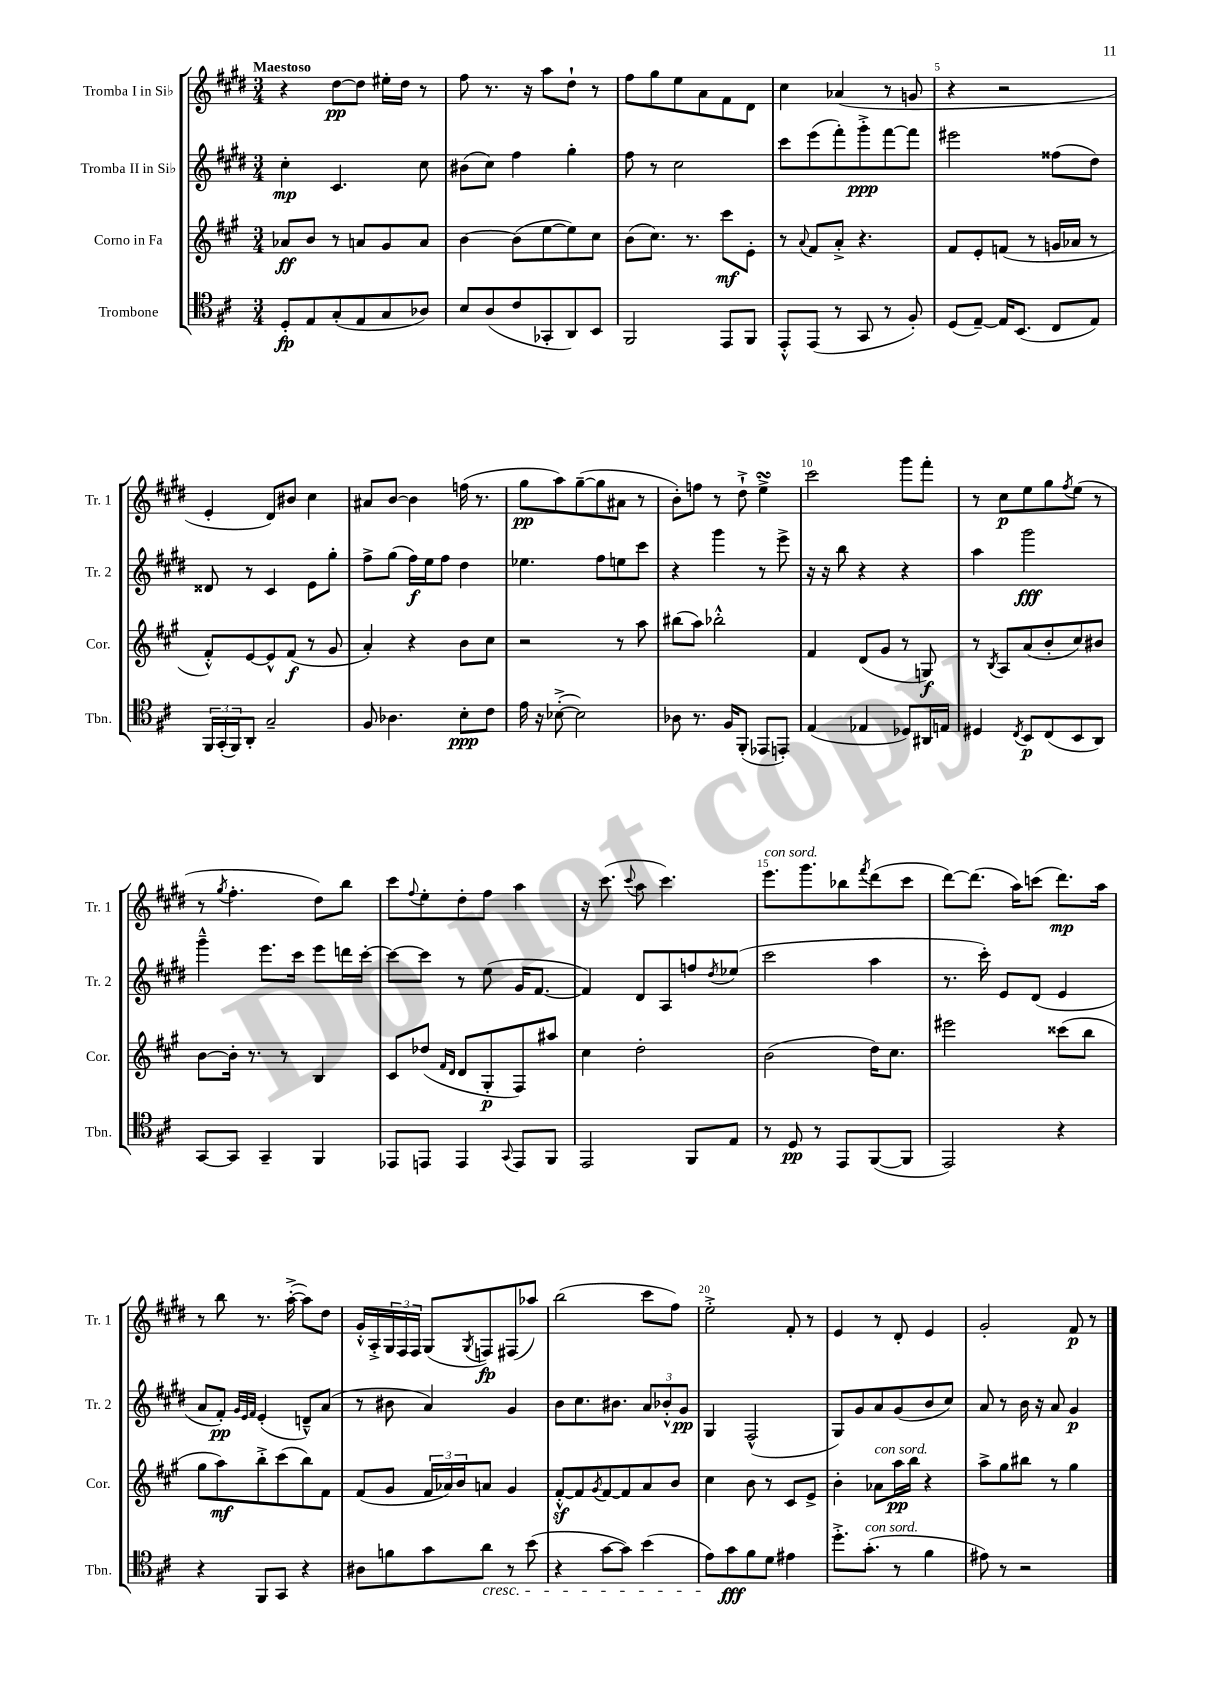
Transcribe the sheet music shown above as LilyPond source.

<<
\new StaffGroup <<
\new Staff = "s0" \with { instrumentName = "Tromba I in Sib" shortInstrumentName = "Tr. 1" } {
    \clef treble \key e \major \numericTimeSignature \time 3/4 \tempo "Maestoso"
    r4 dis''8~\pp dis''8 eis''16-. dis''16 r8 |
    fis''8 r8. r16 a''8 dis''8-! r8 |
    fis''8 gis''8 e''8 a'8 fis'8 dis'8 |
    cis''4 aes'4( r8 g'8 |
    r4 r2 |
    e'4-. dis'8) bis'8 cis''4 |
    ais'8 b'8~ b'4 f''16( r8. |
    gis''8\pp a''8) gis''8~--( gis''8 ais'8 r8 |
    b'8-.) f''8 r8 dis''8-!-> e''4->\turn |
    cis'''2 gis'''8 fis'''8-. |
    r8 cis''8\p e''8 gis''8 \acciaccatura { fis''8 } e''8( r8 |
    r8 \acciaccatura { gis''8 } fis''4.-. dis''8) b''8 |
    cis'''8 \appoggiatura { fis''8 } e''8-. dis''8-. fis''8 a''4 |
    r16 cis'''8.( \appoggiatura { cis'''8 } a''8 cis'''4.) |
    e'''8.^\markup { \italic "con sord." } gis'''8. bes''8 \acciaccatura { fis'''8 } dis'''8( cis'''8 |
    dis'''8~) dis'''8.( a''16) c'''8( dis'''8.\mp) a''16 |
    r8 b''8 r8. a''16~-.->( a''8) dis''8 |
    gis'16-.-^ a16-.-> \tuplet 3/2 { gis16 fis16 fis16 } gis8( \acciaccatura { gis8 } f8\fp) fis8( aes''8) |
    b''2( cis'''8 fis''8) |
    e''2-.-> fis'8-. r8 |
    e'4 r8 dis'8-. e'4 |
    gis'2-. fis'8\p r8 \bar "|." |
}
\new Staff = "s1" \with { instrumentName = "Tromba II in Sib" shortInstrumentName = "Tr. 2" } {
    \clef treble \key e \major \numericTimeSignature \time 3/4
    cis''4-.\mp cis'4. cis''8 |
    bis'8( cis''8) fis''4 gis''4-. |
    fis''8 r8 cis''2 |
    cis'''8 e'''8( fis'''8-.) gis'''8-.->\ppp fis'''8~ fis'''8 |
    eis'''2 fisis''8( dis''8) |
    disis'8 r8 cis'4 e'8 gis''8-. |
    fis''8-> gis''8( fis''16\f) e''16 fis''8 dis''4 |
    ees''4. fis''8 e''8 cis'''8 |
    r4 gis'''4 r8 e'''8-> |
    r16 r16 b''8 r4 r4 |
    a''4 gis'''2\fff |
    gis'''4---^ e'''8. cis'''16 e'''8 d'''16 cis'''16~-. |
    cis'''8~ cis'''8 r8 e''8( gis'16 fis'8.~ |
    fis'4) dis'8 a8 f''8 \acciaccatura { dis''8 } ees''8( |
    cis'''2 a''4 |
    r8. cis'''16-.) e'8 dis'8( e'4 |
    a'8 fis'8-.\pp) \grace { gis'32 e'32 fis'32 } e'4-.( d'8---^) a'8( |
    r8 bis'8 a'4) gis'4 |
    b'8 cis''8. bis'8. \tuplet 3/2 { a'8 bes'8-.-^ gis'8\pp } |
    gis4 fis2-^( |
    gis8) gis'8 a'8 gis'8( b'8 cis''8) |
    a'8 r8 b'16 r16 a'8 gis'4\p \bar "|." |
}
\new Staff = "s2" \with { instrumentName = "Corno in Fa" shortInstrumentName = "Cor." } {
    \clef treble \key a \major \numericTimeSignature \time 3/4
    aes'8\ff b'8 r8 a'8 gis'8 a'8 |
    b'4~ b'8( e''8~ e''8) cis''8 |
    b'8( cis''8.) r8. cis'''8\mf e'8-. |
    r8 \appoggiatura { a'8 } fis'8 a'8-.-> r4. |
    fis'8 e'8-. f'8( r8 g'16 aes'16 r8 |
    fis'8-.-^) e'8~ e'8-^ fis'8\f( r8 gis'8 |
    a'4-.) r4 b'8 cis''8 |
    r2 r8 a''8 |
    bis''8( a''8) bes''2-.-^ |
    fis'4 d'8( gis'8 r8 g8\f) |
    r8 \acciaccatura { b8 } a8 a'8( b'8-. cis''8) bis'8 |
    b'8~ b'16-. r8. r8 b4 |
    cis'8 des''8( \grace { fis'16 d'16 } d'8 gis8-.\p fis8) ais''8 |
    cis''4 d''2-. |
    b'2( d''16) cis''8. |
    eis'''2 cisis'''8( b''8 |
    gis''8 a''8\mf) b''8-.-> cis'''8( b''8) fis'8 |
    fis'8( gis'8 \tuplet 3/2 { fis'16 aes'16) b'16 } a'8 gis'4 |
    fis'8~-.-^\sf fis'8 \acciaccatura { gis'8 } fis'8~ fis'8 a'8 b'8 |
    cis''4 b'8 r8 cis'8 e'8-> |
    b'4-. aes'8^\markup { \italic "con sord." } a''16\pp b''16 r4 |
    a''8-> gis''8 bis''8 r8 gis''4 \bar "|." |
}
\new Staff = "s3" \with { instrumentName = "Trombone" shortInstrumentName = "Tbn." } {
    \clef tenor \key d \major \numericTimeSignature \time 3/4
    d8-.\fp e8 g8-.( e8 g8 aes8) |
    b8 a8( cis'8 ges,8-. a,8) b,8 |
    fis,2 e,8 fis,8 |
    e,8-.-^ e,8( r8 g,8 r8 fis8-.) |
    d8( e8~--) e16 b,8.( cis8 e8) |
    \tuplet 3/2 { fis,16 g,16-.( fis,16) } a,8-. g2-- |
    fis8 aes4. b8-.\ppp cis'8 |
    e'16 r16 bes8~-.->( bes2) |
    aes8 r8. fis16 fis,8-.( ees,8 e,8-.) |
    e4( ees4 des8) ais,16 e16 |
    dis4 \acciaccatura { cis8 } b,8\p cis8( b,8 a,8) |
    g,8~ g,8 g,4-- fis,4 |
    ees,8 e,8 e,4 \appoggiatura { g,8 } e,8 fis,8 |
    e,2 fis,8 e8 |
    r8 d8\pp r8 e,8 fis,8~( fis,8 |
    e,2) r4 |
    r4 fis,8 g,8 r4 |
    ais8 f'8 g'8 a'8\cresc r8 b'8( |
    r4 g'8~ g'8) b'4( |
    e'8\!) g'8\fff fis'8 d'8 eis'4 |
    d''8.-.-> g'8.-.^\markup { \italic "con sord." }( r8 fis'4 |
    eis'8) r8 r2 \bar "|." |
}
>>
>>
\layout { \context { \Score \override BarNumber.break-visibility = ##(#f #t #t) barNumberVisibility = #(every-nth-bar-number-visible 5) } }
